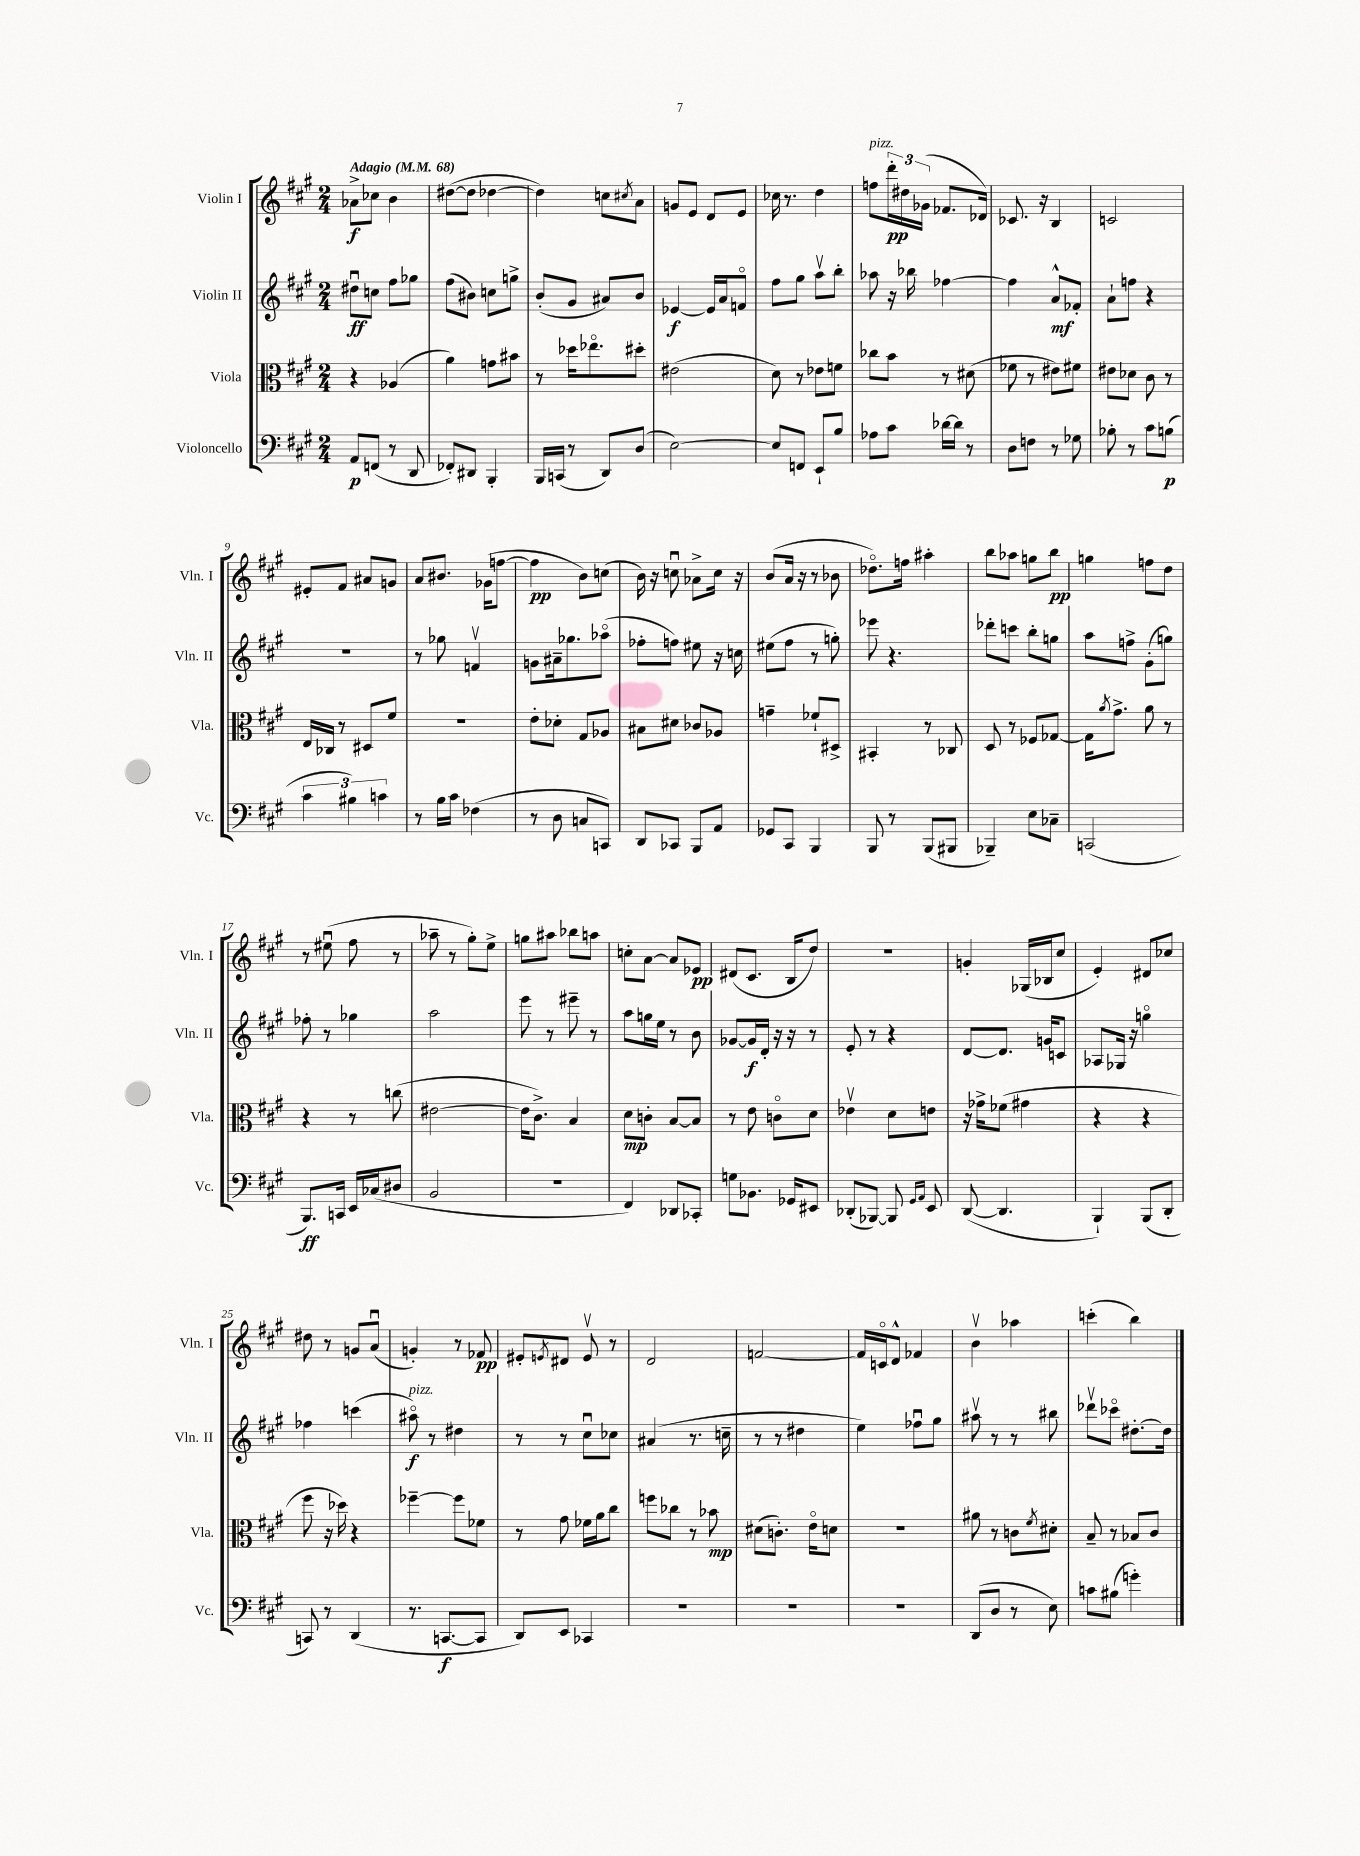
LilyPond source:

<<
\new StaffGroup <<
\new Staff = "s0" \with { instrumentName = "Violin I" shortInstrumentName = "Vln. I" } {
    \clef treble \key a \major \numericTimeSignature \time 2/4 \tempo "Adagio" 4 = 68
    aes'8->\f ces''8 b'4 |
    dis''8~( dis''8 des''4~ |
    des''4) c''8 \acciaccatura { cis''8 } a'8 |
    g'8 e'8 d'8 e'8 |
    ces''16 r8. d''4 |
    f''8^\markup { \italic "pizz." } \tuplet 3/2 { d'''16-.\pp dis''16 ges'16( } fes'8. des'16) |
    ces'8. r16 b4 |
    c'2 |
    eis'8-. fis'8 ais'8 g'8 |
    a'8 bis'8. ges'16( f''8~ |
    f''4\pp b'8) c''8( |
    b'16) r16 c''8\downbow aes'8-> c''16 r16 |
    b'8( a'16 r16 r8 bes'8 |
    des''8.\flageolet) f''16 ais''4-. |
    b''8 aes''8 g''8 b''8\pp |
    g''4 f''8 d''8 |
    r8 eis''8\downbow( fis''8 r8 |
    aes''8-- r8 gis''8-.) e''8-> |
    g''8 ais''8 bes''8 a''8 |
    c''8-. a'8~ a'8 ees'8\pp |
    dis'8( cis'8. b16 d''8) |
    R2 |
    g'4-. ges16( bes16 cis''8 |
    e'4-.) dis'8 ces''8 |
    dis''8 r8 g'8 a'8\downbow( |
    g'4-.) r8 fes'8\pp |
    eis'8-. \acciaccatura { e'8 } dis'8 e'8\upbow r8 |
    d'2 |
    f'2~ |
    f'16 c'16\flageolet d'8-^ fes'4 |
    b'4\upbow aes''4 |
    c'''4-.( b''4) \bar "|." |
}
\new Staff = "s1" \with { instrumentName = "Violin II" shortInstrumentName = "Vln. II" } {
    \clef treble \key a \major \numericTimeSignature \time 2/4
    dis''8\downbow\ff c''8 fis''8 ges''8 |
    fis''8( bis'8) c''8 g''8-> |
    b'8-.( gis'8 ais'8) b'8 |
    ees'4~\f ees'16 a'16 f'8\flageolet |
    fis''8 gis''8 a''8\upbow b''8-. |
    aes''8 r16 bes''16 fes''4~ |
    fes''4 a'8-^\mf fes'8-. |
    a'8-! f''8 r4 |
    r2 |
    r8 ges''8 f'4\upbow |
    g'8 ais'16-- ges''8. aes''8\flageolet( |
    fes''8-. f''8) eis''8 r16 c''16 |
    eis''8( fis''8 r8 g''8-.) |
    ees'''8 r4. |
    des'''8-. c'''8 b''8-. g''8 |
    a''8 f''8-> gis'8-.( g''8) |
    fes''8-. r8 ges''4 |
    a''2 |
    e'''8 r8 eis'''8-- r8 |
    a''8 g''16 e''16 r8 b'8 |
    ges'8~ ges'16\f d'16-. r16 r16 r8 |
    e'8-. r8 r4 |
    d'8~ d'8. g'16 c'8 |
    aes8 ges16 r16 g''4\flageolet |
    fes''4 c'''4( |
    ais''8\flageolet\f^\markup { \italic "pizz." }) r8 dis''4 |
    r8 r8 cis''8\downbow ces''8 |
    ais'4( r8. c''16-- |
    r8 r8 dis''4 |
    e''4) fes''8\downbow gis''8 |
    ais''8\upbow r8 r8 bis''8 |
    des'''8\upbow ces'''8\flageolet dis''8.~-. dis''16 \bar "|." |
}
\new Staff = "s2" \with { instrumentName = "Viola" shortInstrumentName = "Vla." } {
    \clef alto \key a \major \numericTimeSignature \time 2/4
    r4 aes4( |
    a'4) g'8 bis'8 |
    r8 des''16 ees''8.\flageolet dis''8-. |
    eis'2( |
    d'8) r8 ees'8 f'8 |
    ces''8 b'8 r8 dis'8( |
    fes'8 r8 eis'8) fis'8 |
    eis'8 des'8 cis'8 r8 |
    e16 ces16 r8 dis8 fis'8 |
    r2 |
    e'8-. des'8-. gis8 aes8 |
    bis8 dis'8 ces'8 aes8 |
    g'4-- fes'8-! dis8-> |
    bis,4-. r8 ces8 |
    d8 r8 fes8 ges8~ |
    ges16 \acciaccatura { a'8 } gis'8.-> a'8 r8 |
    r4 r8 c''8( |
    eis'2~ |
    eis'16 cis'8.->) b4 |
    d'8\mp c'8-. b8~ b8 |
    r8 e'8 c'8\flageolet d'8 |
    ees'4\upbow d'8 e'8 |
    r16 ges'16-> fes'8( gis'4 |
    r4 r4 |
    fis''8 r16 des''16) r4 |
    fes''4~-- fes''8 fes'8 |
    r8 gis'8 fes'16 a'16 cis''8 |
    f''8 ces''8 r8 bes'8\mp |
    dis'8( c'8.-.) e'16\flageolet d'8 |
    r2 |
    ais'8 r8 c'8 \acciaccatura { fis'8 } dis'8-. |
    b8-- r8 bes8 cis'8 \bar "|." |
}
\new Staff = "s3" \with { instrumentName = "Violoncello" shortInstrumentName = "Vc." } {
    \clef bass \key a \major \numericTimeSignature \time 2/4
    a,8\p f,8( r8 d,8 |
    fes,8-.) dis,8 b,,4-. |
    b,,16 c,16( r8 d,8) d8( |
    e2~) |
    e8 f,8 e,8-! b8 |
    aes8 cis'8 des'16~ des'16 r8 |
    d8 f8 r8 ges8 |
    bes8-. r8 cis'8 b8\p( |
    \tuplet 3/2 { cis'4 bis4) c'4 } |
    r8 b16 cis'16 fes4( |
    r8 d8 c8 c,8) |
    d,8 ces,8 b,,8 a,8 |
    ges,8 cis,8 b,,4 |
    b,,8 r8 b,,8( bis,,8 |
    bes,,4--) e8 ces8-- |
    c,2( |
    b,,8.\ff) c,16 e,16 ces16( dis8 |
    b,2 |
    r2 |
    fis,4) des,8 ces,8-. |
    g8 bes,8. ges,16 eis,8 |
    des,8-.( bes,,8~) bes,,8 \grace { gis,16 a,16 } e,8 |
    d,8~( d,4. |
    b,,4-!) b,,8( d,8-. |
    c,8) r8 d,4( |
    r8. c,8.~\f c,8 |
    d,8) e,8 ces,4 |
    R2 |
    R2 |
    R2 |
    d,8( d8 r8 e8) |
    c'8 bis8( g'4-.) \bar "|." |
}
>>
>>
